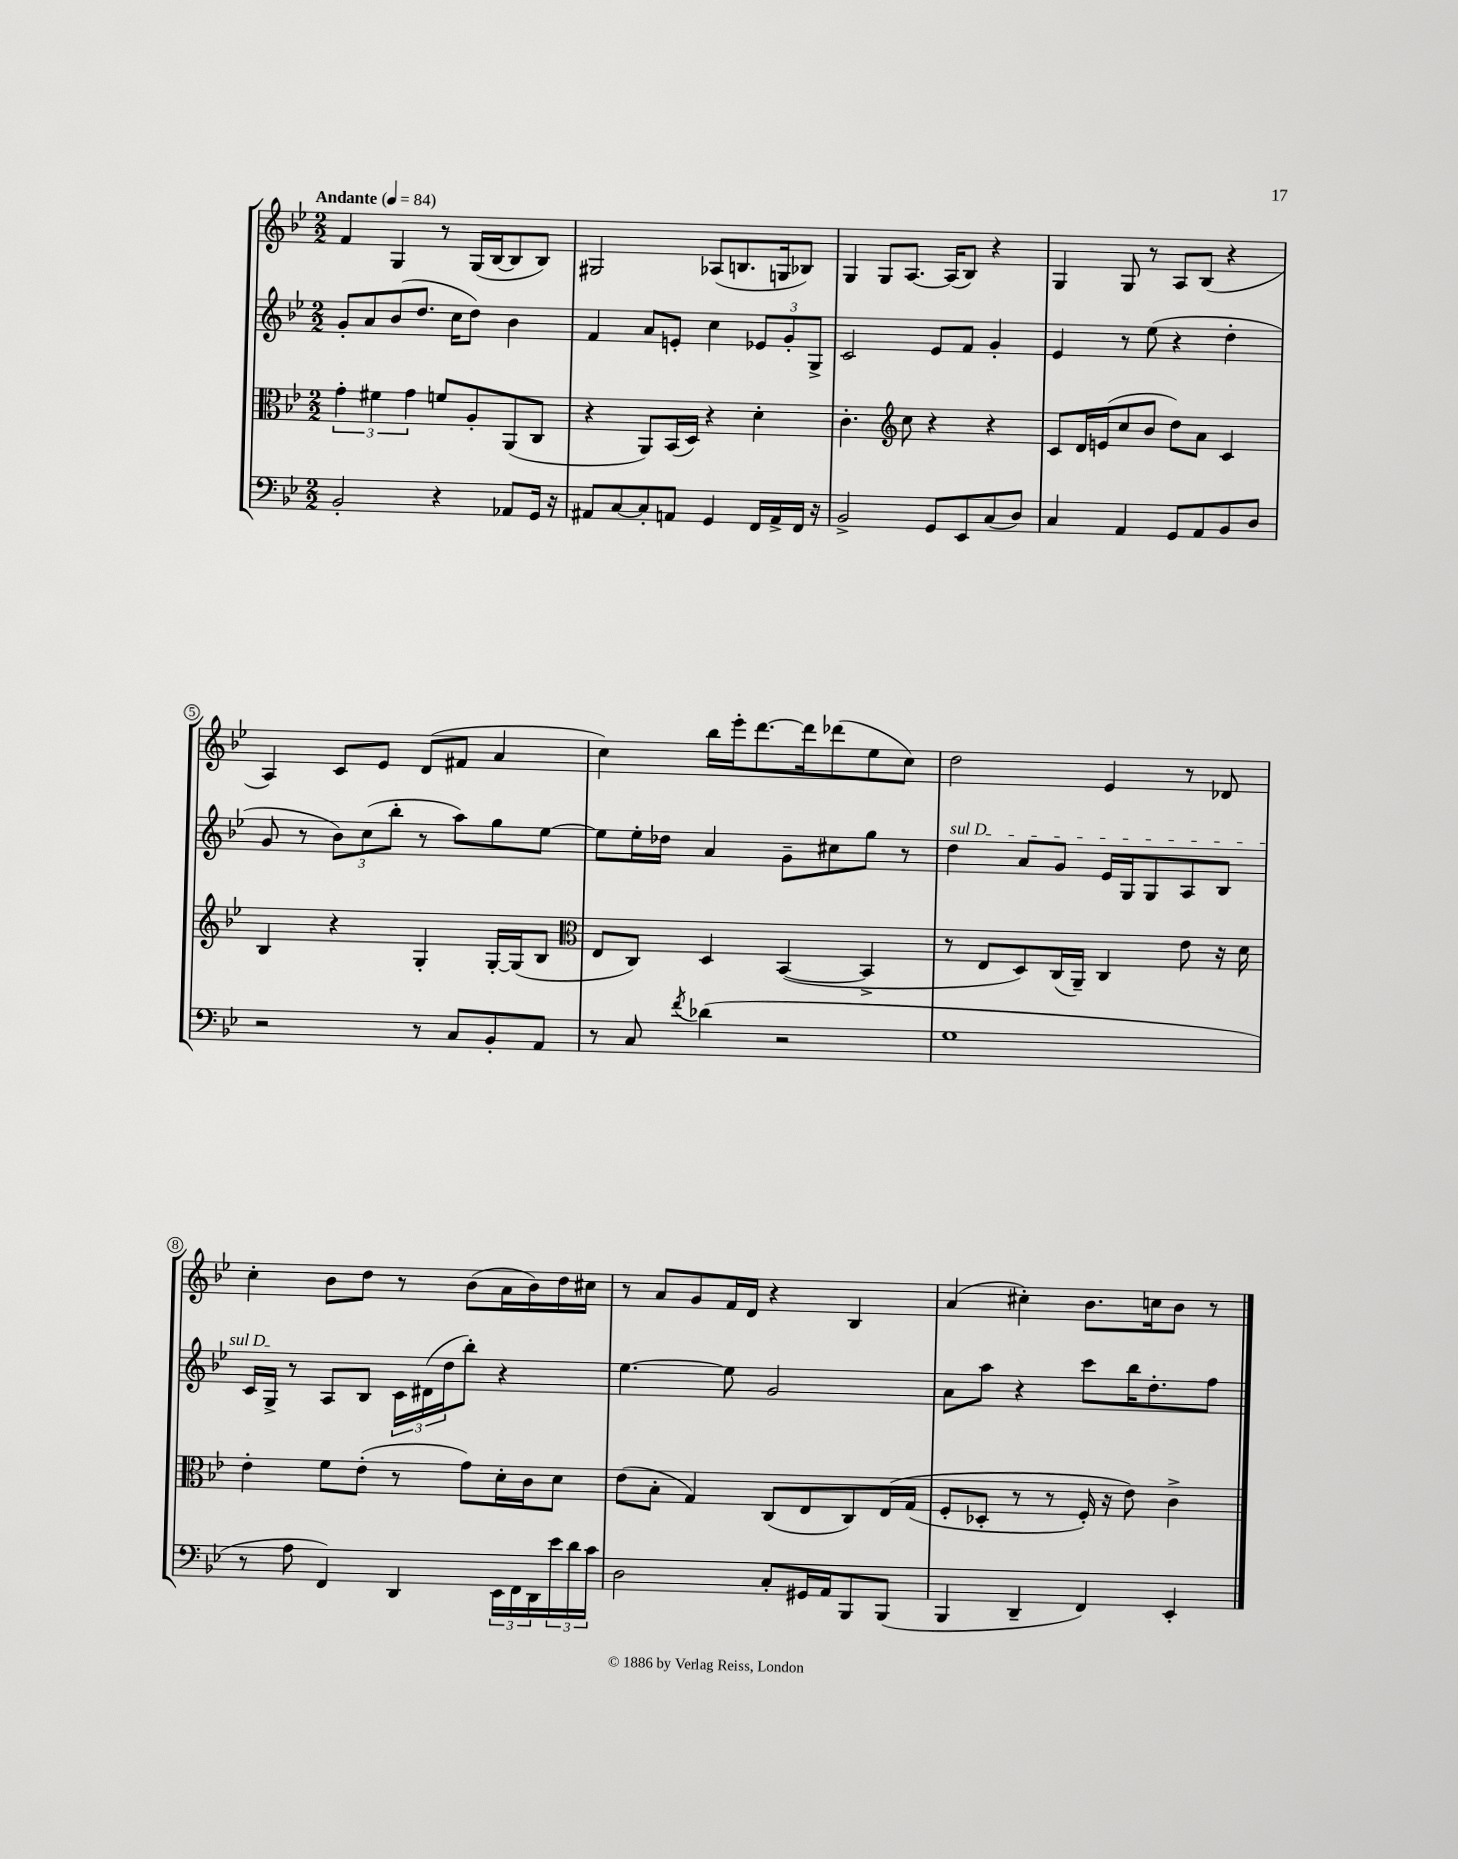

**kern	**kern	**kern	**kern
*staff4	*staff3	*staff2	*staff1
*clefF4	*clefC3	*clefG2	*clefG2
*k[b-e-]	*k[b-e-]	*k[b-e-]	*k[b-e-]
*M2/2	*M2/2	*M2/2	*M2/2
*MM84	*MM84	*MM84	*MM84
2BB-'	6g'	8g'	4f
.	.	8a	.
.	6f#	.	.
.	.	(8b-	4G
.	6g	.	.
.	.	8.dd	.
4r	8f	.	8r
.	.	16cc	.
.	8A'	8dd)	(16G
.	.	.	[16B-
8AA-	(8AA	4b-	8B-]
16GG	8C	.	8B-)
16r	.	.	.
=	=	=	=
8AA#	4r	4f	2G#
[8C	.	.	.
8C']	8AA)	8a	.
8AA	(16BB-	8e'	.
.	16D)	.	.
4GG	4r	4cc	(8A-
.	.	.	8.B
16FF	4d'	12e-	.
16AA^	.	.	16G
.	.	12g'	.
16FF	.	.	8B-)
.	.	12G^	.
16r	.	.	.
=	=	=	=
2BB-^	4.c'	2c	4G
.	.	.	8G
*	*clefG2	*	*
.	8cc	.	[8.A
8GG	4r	8e-	.
.	.	.	(16A]
8EE-	.	8f	8B-)
(8C	4r	4g'	4r
8D)	.	.	.
=	=	=	=
4C	8c	4e-	4G
.	16d	.	.
.	(16e	.	.
4AA	8cc	8r	8G
.	8b-	(8ee-	8r
8GG	8dd)	4r	8A
8AA	8a	.	(8B-
8BB-	4c	4dd'	4r
8D	.	.	.
=	=	=	=
2r	4B-	8g	4A)
.	.	8r	.
.	4r	12b-)	8c
.	.	(12cc	.
.	.	.	8e-
.	.	12bb-'	.
8r	4G'	8r	(8d
8C	.	8aa)	8f#
8BB-'	[16G'	8gg	4a
.	(16G]	.	.
8AA	8B-	[8ee-	.
=	=	=	=
*	*clefC3	*	*
8r	8E-	8ee-]	4cc)
8C	8C)	16ee-'	.
.	.	16dd-	.
8qf	.	.	.
(4d-	4D	4a	16bb-
.	.	.	16eee-'
.	.	.	[8.ddd
2r	([4BB-	8g~	.
.	.	.	16ddd]
.	.	8cc#	(8ddd-
.	4BB-^]	8gg	8ee-
.	.	8r	8cc)
=	=	=	=
1G	8r	4dd	2dd
.	8E-	.	.
.	8D)	8a	.
.	(16C	8g	.
.	16AA~)	.	.
.	4C	16e-	4e-
.	.	16G	.
.	.	8G	.
.	8e-	8A	8r
.	16r	8B-	8d-
.	16d	.	.
=	=	=	=
8r	4e-'	16c	4cc'
.	.	16G^	.
8A	.	8r	.
4FF)	8f	8A	8b-
.	(8e-'	8B-	8dd
4DD	8r	24c	8r
.	.	(24d#	.
.	.	24dd	.
.	8g)	8bb-')	(8b-
24EE-	16d'	4r	16a
24FF	.	.	.
.	16c	.	16b-)
24DD	.	.	.
24e-	8d	.	16dd
24d	.	.	.
.	.	.	16cc#
24c	.	.	.
=	=	=	=
2D	(8e-	[4.ee-	8r
.	8B-'	.	8a
.	4G)	.	8g
.	.	8ee-]	16f
.	.	.	16d
8C'	(8C	2g	4r
16GG#	8E-	.	.
16AA	.	.	.
8BBB-	8C)	.	4B-
(8BBB-	&(16E-	.	.
.	(16G	.	.
=	=	=	=
4BBB-	8F'	8a	(4a
.	8D-'	8aa	.
4DD~	8r	4r	4cc#')
.	8r	.	.
4FF)	16F')	8ccc	8.b-
.	16r	.	.
.	8e-&)	16bb-	.
.	.	8.dd'	16cc
4EE-'	4c^	.	8b-
.	.	8ff	8r
==	==	==	==
*-	*-	*-	*-
